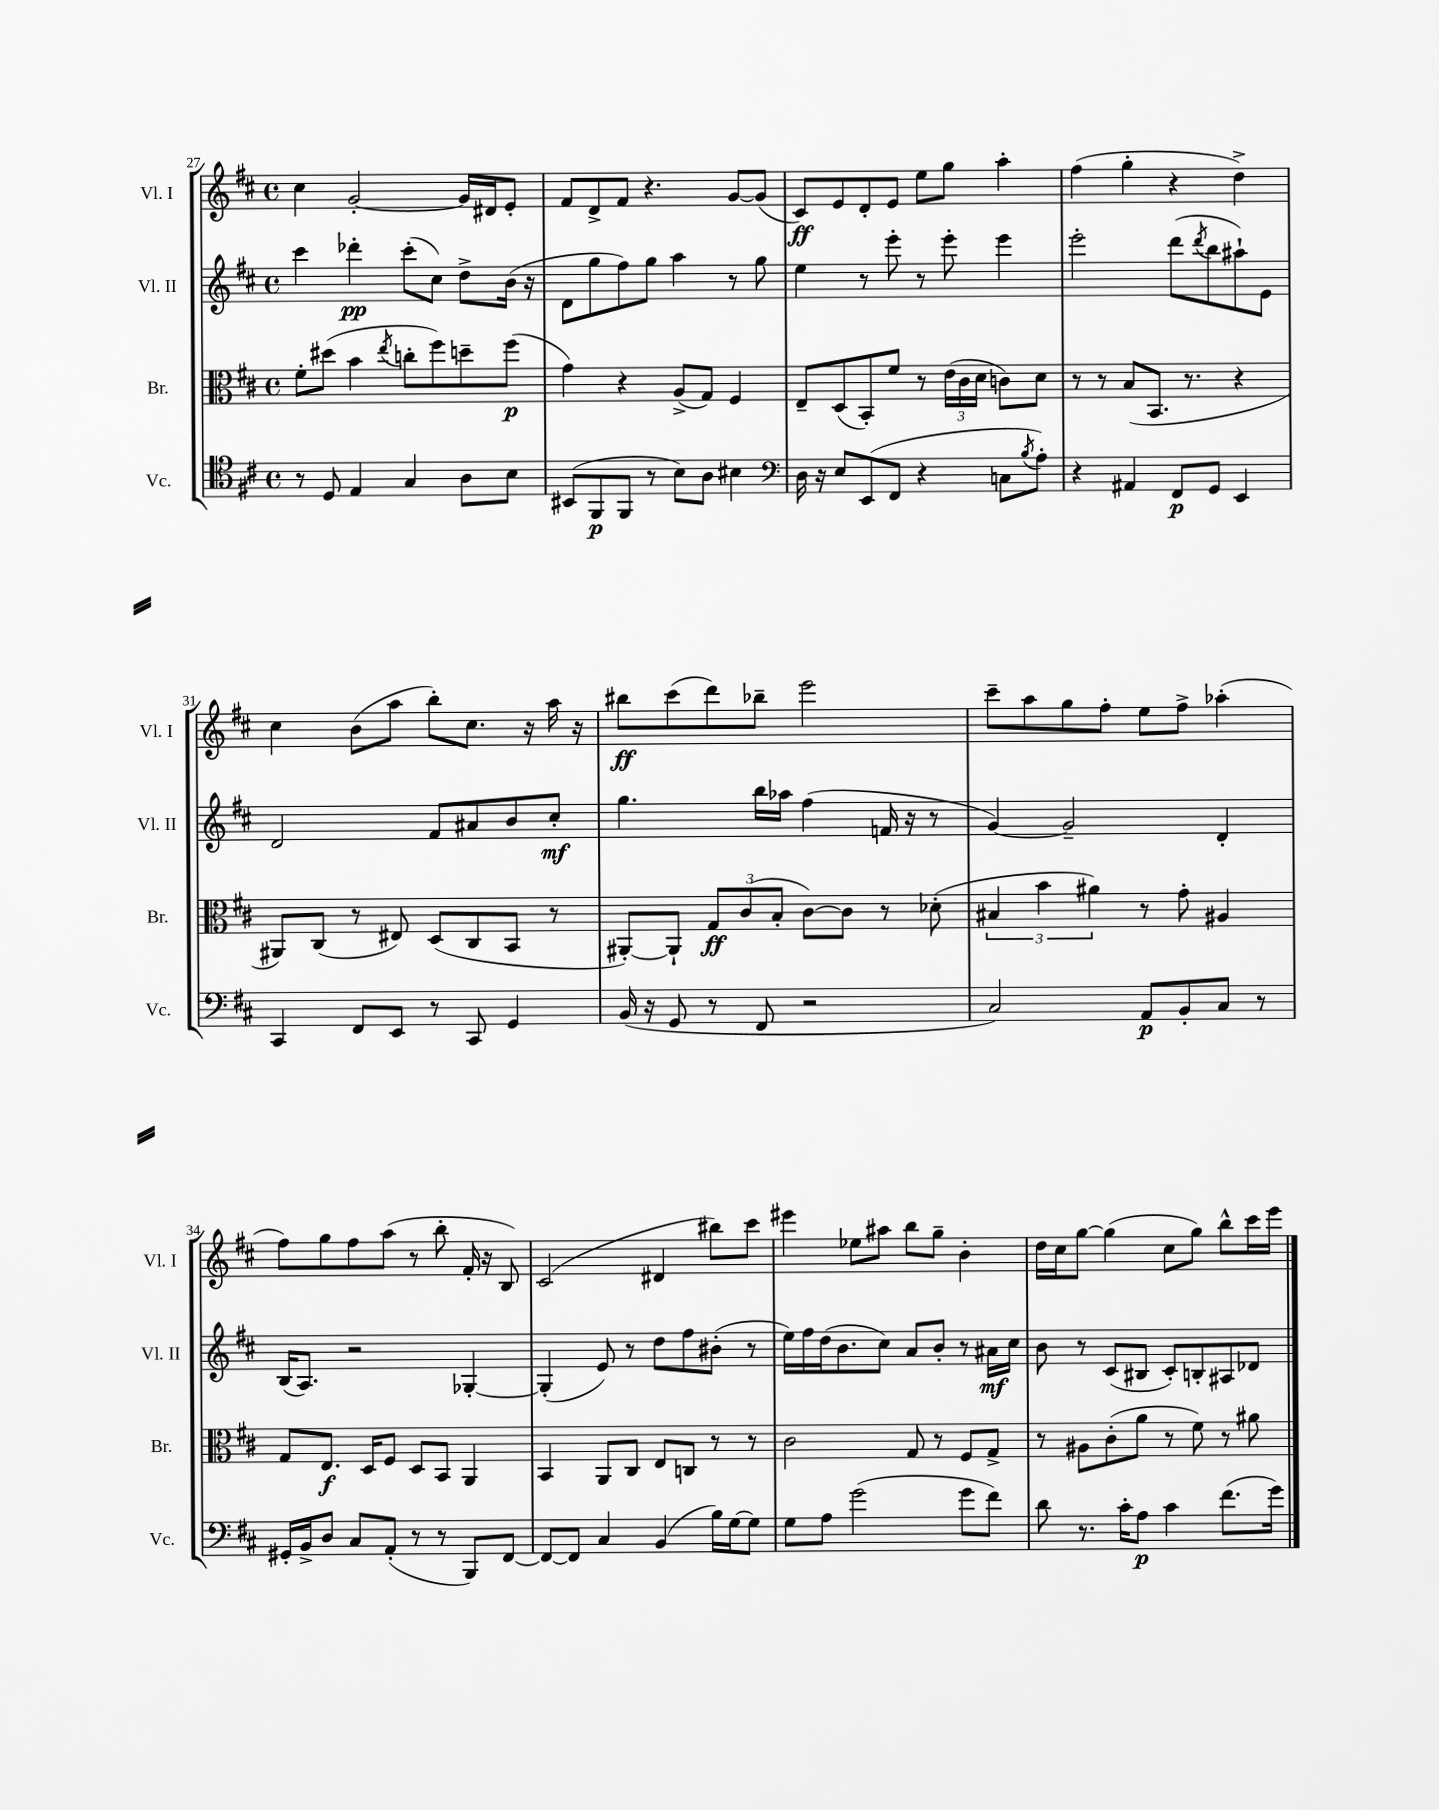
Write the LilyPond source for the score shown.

<<
\new StaffGroup <<
\new Staff = "s0" \with { instrumentName = "Vl. I" shortInstrumentName = "Vl. I" } {
    \clef treble \key d \major \defaultTimeSignature \time 4/4
    cis''4 g'2~-. g'16 dis'16 e'8-. |
    fis'8 d'8-> fis'8 r4. g'8~ g'8( |
    cis'8\ff) e'8 d'8-. e'8 e''8 g''8 a''4-. |
    fis''4( g''4-. r4 d''4->) |
    cis''4 b'8( a''8 b''8-.) cis''8. r16 a''16 r16 |
    bis''8\ff cis'''8( d'''8) bes''8-- e'''2 |
    cis'''8-- a''8 g''8 fis''8-. e''8 fis''8-> aes''4-.( |
    fis''8) g''8 fis''8 a''8( r8 b''8-. fis'16-. r16 b8) |
    cis'2( dis'4 bis''8) cis'''8 |
    eis'''4 ees''8 ais''8 b''8 g''8-- b'4-. |
    d''16 cis''16 g''8~ g''4( cis''8 g''8) b''8-^ cis'''16 e'''16 \bar "|." |
}
\new Staff = "s1" \with { instrumentName = "Vl. II" shortInstrumentName = "Vl. II" } {
    \clef treble \key d \major \defaultTimeSignature \time 4/4
    cis'''4 des'''4-.\pp cis'''8-.( cis''8) d''8-> b'16( r16 |
    d'8 g''8 fis''8) g''8 a''4 r8 g''8 |
    e''4 r8 e'''8-. r8 e'''8-. e'''4 |
    e'''2-. d'''8( \acciaccatura { d'''8 } b''8 ais''8-!) e'8 |
    d'2 fis'8 ais'8 b'8 cis''8-.\mf |
    g''4. b''16 aes''16 fis''4( f'16 r16 r8 |
    g'4~) g'2-- d'4-. |
    b16( a8.) r2 ges4~-. |
    ges4-.( e'8) r8 d''8 fis''8 bis'8-.( r8 |
    e''16) fis''16 d''16( b'8. cis''8) a'8 b'8-. r8 ais'16\mf cis''16 |
    b'8 r8 cis'8( bis8 cis'8-.) b8-. ais8 des'8 \bar "|." |
}
\new Staff = "s2" \with { instrumentName = "Br." shortInstrumentName = "Br." } {
    \clef alto \key d \major \defaultTimeSignature \time 4/4
    fis'8-. dis''8( b'4 \acciaccatura { e''8 } c''8-. fis''8) d''8-- fis''8\p( |
    g'4) r4 a8->( g8) fis4 |
    e8-- d8( b,8-.) fis'8 r8 \tuplet 3/2 { e'16( cis'16 d'16 } c'8) d'8 |
    r8 r8 b8( b,8. r8. r4 |
    ais,8) cis8( r8 eis8) d8( cis8 b,8 r8 |
    ais,8~-.) ais,8-! \tuplet 3/2 { g8\ff cis'8( b8-. } cis'8~) cis'8 r8 des'8-.( |
    \tuplet 3/2 { bis4 b'4 ais'4) } r8 g'8-. ais4 |
    g8 e8.\f d16 fis8 d8 b,8 a,4 |
    b,4 a,8 cis8 e8 c8 r8 r8 |
    cis'2 g8 r8 fis8 g8-> |
    r8 ais8 cis'8-.( a'8 r8 fis'8) r8 ais'8 \bar "|." |
}
\new Staff = "s3" \with { instrumentName = "Vc." shortInstrumentName = "Vc." } {
    \clef tenor \key d \major \defaultTimeSignature \time 4/4
    r8 d8 e4 g4 a8 b8 |
    bis,8( fis,8\p fis,8 r8 b8) a8 bis4 |
    \clef bass d16 r16 e8 e,8( fis,8 r4 c8 \acciaccatura { b8 } a8-.) |
    r4 ais,4 fis,8\p g,8 e,4 |
    cis,4 fis,8 e,8 r8 cis,8 g,4 |
    b,16( r16 g,8 r8 fis,8 r2 |
    cis2) a,8\p b,8-. cis8 r8 |
    gis,16-. b,16-> d8 cis8 a,8-.( r8 r8 b,,8) fis,8~ |
    fis,8~ fis,8 cis4 b,4( b16) g16~ g8 |
    g8 a8 g'2( g'8 fis'8) |
    d'8 r8. cis'16-. a8\p cis'4 fis'8.( g'16) \bar "|." |
}
>>
>>
\layout { \context { \Score currentBarNumber = #27 } }
